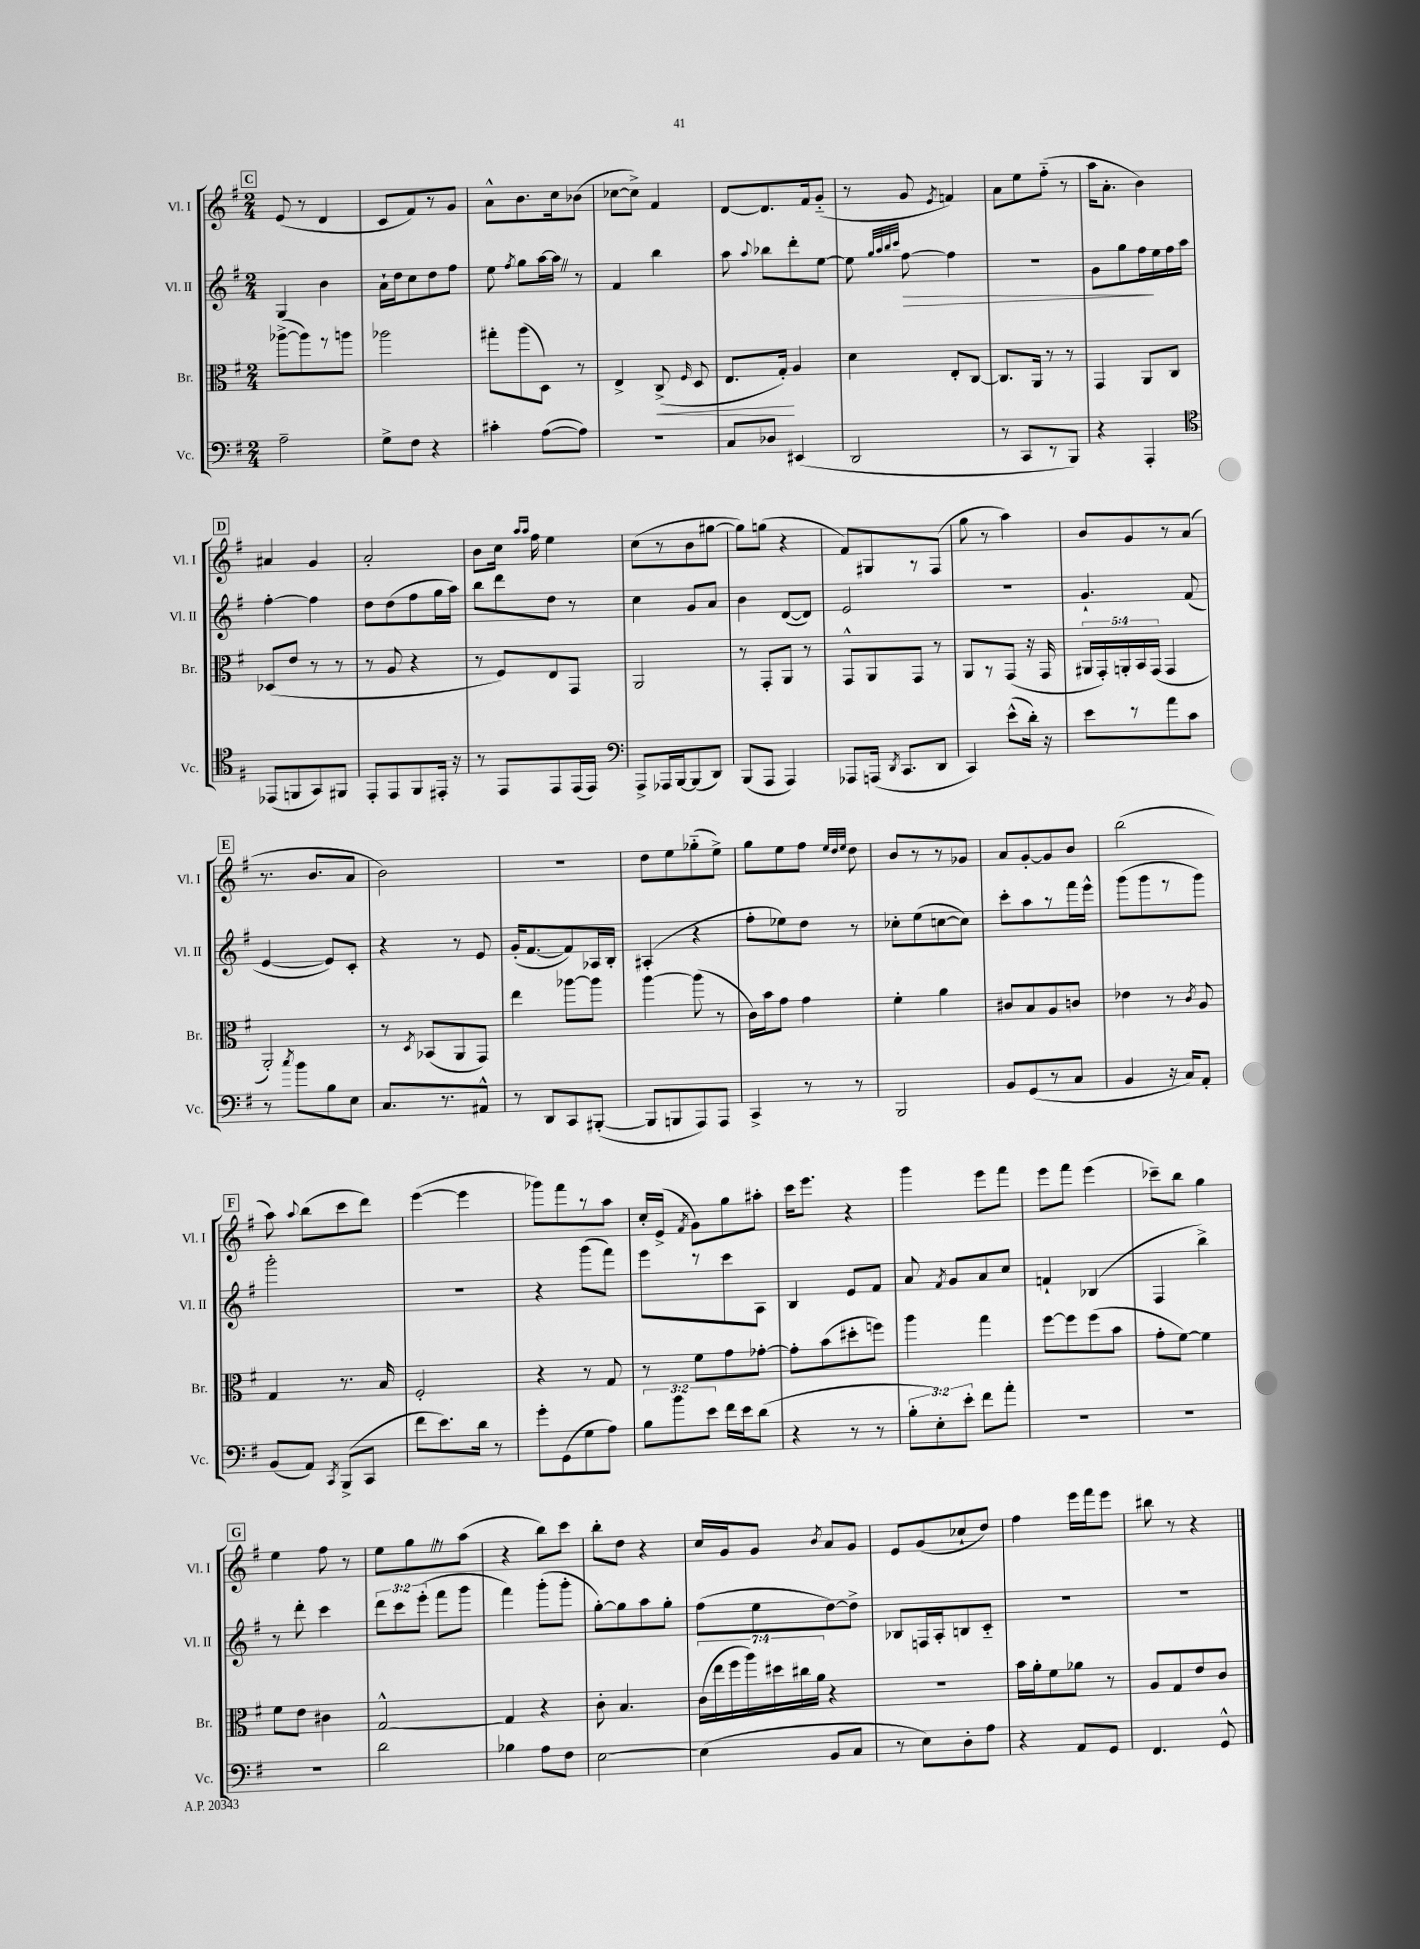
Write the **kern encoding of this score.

**kern	**kern	**dynam	**kern	**dynam	**kern
*part4	*part3	*part3	*part2	*part2	*part1
*staff4	*staff3	*staff3	*staff2	*staff2	*staff1
*I"Vc.	*I"Br.	*	*I"Vl. II	*	*I"Vl. I
*I'Vc.	*I'Br.	*	*I'Vl. II	*	*I'Vl. I
*clefF4	*clefC3	*	*clefG2	*	*clefG2
*k[f#]	*k[f#]	*	*k[f#]	*	*k[f#]
*M2/4	*M2/4	*	*M2/4	*	*M2/4
!!LO:REH:place=s1:t=C
=20	=20	=20	=20	=20	=20
2A~\	([8aa-X^\L	.	4G/	.	(8e/
.	8aa-\])	.	.	.	8r
.	8r	.	4b\	.	4d/
.	8aan\J	.	.	.	.
=21	=21	=21	=21	=21	=21
8G^\L	2aa-X\	.	16a`\LL	.	8c/L
.	.	.	16dd\J	.	.
8F#\J	.	.	8cc\	.	8f#/)
4r	.	.	8dd\	.	8r
.	.	.	8ff#\J	.	8g/J
=22	=22	=22	=22	=22	=22
4c#X'\	8gg#X'\L	.	8ee\	.	8a^^\L
.	.	.	8qff#/	.	.
.	(8aa\	.	8gg\L	.	8.b\
([8A\L	8D\J)	.	[16aa\L	.	.
.	.	.	16aaZ\JJ]	.	16cc\k
8A\J])	8r	.	8r	.	(8b-X\J
=23	=23	=23	=23	=23	=23
2r	4E^/	.	4f#/	.	[8cc-X\L
.	.	.	.	.	8cc-^\J])
!	!	!LO:HP:b	!	!	!
.	(8C^/	<	4bb\	.	4f#/
.	16qqF#/	.	.	.	.
.	8D/	.	.	.	.
=24	=24	=24	=24	=24	=24
8C/L	8.E/L	.	8aa\	.	[8d/L
.	.	.	8qqaa/	.	.
8D-X/J	.	.	8bb-X\L	.	8.d/]
.	16G'/Jk)	.	.	.	.
(4EE#X/	4A/	[	8ddd'\	.	.
.	.	.	.	.	16f#/k
.	.	.	[8ee\J	.	(8g/J
=25	=25	=25	=25	=25	=25
2DD/	4d\	.	8ee\]	.	8r
.	.	.	32qqgg/LLL	.	.
.	.	.	32qqaa/	.	.
.	.	.	32qqbb/	.	.
.	.	.	32qqccc/JJJ	.	.
!	!	!	!	!LO:HP:b	!
.	.	.	[8ff#\	>	8g/
.	.	.	.	.	8qe/
.	8E'/L	.	4ff#\]	.	4fn/)
.	[8C/J	.	.	.	.
=26	=26	=26	=26	=26	=26
8r	8.C/L]	.	2r	.	8a\L
8CC/L	.	.	.	.	8ee\
.	16AA/Jk	.	.	.	.
8r	8r	.	.	.	(8ff#\J
8BBB/J)	8r	.	.	.	8r
=27	=27	=27	=27	=27	=27
4r	4GG/	.	8g\L	.	16aa\KL
.	.	.	.	.	8.a'\J
.	.	.	8gg\	.	.
4AAA'/	8AA/L	.	16ff#\L	.	4b\)
.	.	.	16ee\	]	.
.	8C/J	.	16ff#\	.	.
.	.	.	16aa\JJ	.	.
!!LO:LB:g=z
!!LO:REH:place=s1:t=D
=28	=28	=28	=28	=28	=28
*clefC4	*	*	*	*	*
(8EE-X/L	(8D-X/L	.	[4ff#'\	.	4a#X/
8FFn/	8e/J	.	.	.	.
8GG/)	8r	.	4ff#\]	.	4g/
8FF#X/J	8r	.	.	.	.
=29	=29	=29	=29	=29	=29
8EE'/L	8r	.	8dd\L	.	2a'/
8EE/	8A/	.	(8dd\	.	.
8FF#/	4r	.	8ff#\	.	.
16EE#X'/Jk	.	.	16gg\L	.	.
16r	.	.	16aa\JJ)	.	.
=30	=30	=30	=30	=30	=30
8r	8r	.	8bb\L	.	8b\L
8EE/L	8F#/L)	.	8ddd\	.	16cc\Jk
.	.	.	.	.	16qqaa/LL
.	.	.	.	.	16qqaa/JJ
.	.	.	.	.	16ff#\
8EE/	8E/	.	8dd\J	.	4ee\
(16EE/L	8GG/J	.	8r	.	.
16EE/JJ)	.	.	.	.	.
=31	=31	=31	=31	=31	=31
*clefF4	*	*	*	*	*
8AAA^/L	2AA/	.	4cc\	.	(8cc\L
16AAA-X/L	.	.	.	.	8r
[16BBB/J	.	.	.	.	.
(8BBB/]	.	.	8g/L	.	8b\
8DD/J)	.	.	8a/J	.	[8gg#X\J
=32	=32	=32	=32	=32	=32
(8BBB/L	8r	.	4b\	.	8gg#\L])
8AAA/J	8GG'/L	.	.	.	(8ggn\J
4AAA/)	8AA/J	.	([8d/L	.	4r
.	8r	.	8d/J])	.	.
=33	=33	=33	=33	=33	=33
8AAA-X/L	8GG^^/L	.	2e/	.	8f#/L)
(16AAAn/Jk	8AA/	.	.	.	8G#X/
8qDD/	.	.	.	.	.
8.CC/L	.	.	.	.	.
.	8GG/J	.	.	.	8r
8DD/J	8r	.	.	.	(8F#/J
=34	=34	=34	=34	=34	=34
4CC/)	8AA/L	.	2r	.	8gg\
.	8r	.	.	.	8r
(8e^^\L	(8GG/J	.	.	.	4aa\)
16d'\Jk)	16r	.	.	.	.
16r	16GG/	.	.	.	.
=35	=35	=35	=35	=35	=35
8e\L	20AA#X/LL	.	4.g`/	.	8b/L
.	20GG'/)	.	.	.	.
.	20AAn'/	.	.	.	.
8r	.	.	.	.	8g/
.	20BB/	.	.	.	.
.	(20GG/JJ	.	.	.	.
8a\	4GG/	.	.	.	8r
8c\J	.	.	(8f#/	.	(8a/J
!!LO:LB:g=z
!!LO:REH:place=s1:t=E
=36	=36	=36	=36	=36	=36
8r	2AA'/)	.	[4e/	.	8.r
8qcc/	.	.	.	.	.
8b\L	.	.	.	.	.
.	.	.	.	.	8.b/L
8B\	.	.	8e/L])	.	.
8E\J	.	.	8c'/J	.	8a/J
=37	=37	=37	=37	=37	=37
8.C/L	8r	.	4r	.	2b\)
.	8qD/	.	.	.	.
.	(8BB-X/L	.	.	.	.
8.r	.	.	.	.	.
.	8AA/	.	8r	.	.
8AA#X^^/J	8GG/J)	.	8e/	.	.
=38	=38	=38	=38	=38	=38
8r	4ee\	.	(16g'/KL	.	2r
.	.	.	[8.f#/	.	.
8DD/L	.	.	.	.	.
8CC/	[8aa-X\L	.	8f#/])	.	.
([8BBB#X'/J	8aa-\J]	.	16A-X/L	.	.
.	.	.	16B'/JJ	.	.
=39	=39	=39	=39	=39	=39
8BBB#/L]	[4aa\	.	(4A#X'/	.	8dd\L
8BBBn/	.	.	.	.	8ee\
8AAA/)	(8aa\]	.	4r	.	(8gg-X\
8AAA/J	8r	.	.	.	8ee^\J)
=40	=40	=40	=40	=40	=40
4CC^/	16c\LL)	.	8ff#'\L	.	8gg\L
.	16b\J	.	.	.	.
.	8g\J	.	8ee-X\)	.	8ee\
8r	4g\	.	8dd\J	.	8ff#\J
.	.	.	.	.	32qqee/LLL
.	.	.	.	.	32qqdd/
.	.	.	.	.	32qqee/JJJ
8r	.	.	8r	.	8dd\
=41	=41	=41	=41	=41	=41
2BBB/	4f#'\	.	8cc-X'\L	.	8b/L
.	.	.	(8ee\	.	8r
.	4a\	.	[8ccn\	.	8r
.	.	.	8cc\J])	.	8g-X/J
=42	=42	=42	=42	=42	=42
8BB/L	8c#X/L	.	8ccc'\L	.	8a/L
(8GG/	8B/	.	8aa\	.	[8g'/
8r	8A/	.	8r	.	8g/]
8C/J	8cn/J	.	16fff#\L	.	8b/J
.	.	.	16eee^^\JJ	.	.
=43	=43	=43	=43	=43	=43
4BB/	4e-X\	.	(8ggg\L	.	(2bb\
.	.	.	8ggg\	.	.
16r	8r	.	8r	.	.
16C/KL)	.	.	.	.	.
.	8qc/	.	.	.	.
8AA'/J	8A/	.	8ggg\J)	.	.
!!LO:LB:g=z
!!LO:REH:place=s1:t=F
=44	=44	=44	=44	=44	=44
(8BB/L	4G/	.	2ggg'\	.	8aa\)
.	.	.	.	.	8qqaa/
8AA/J)	.	.	.	.	(8bb\L
8qCC/	.	.	.	.	.
(8BBB^/L	8.r	.	.	.	8ccc\
8CC/J	.	.	.	.	8ddd\J)
.	16B/	.	.	.	.
=45	=45	=45	=45	=45	=45
8f#\L	2F#'/	.	2r	.	([4eee\
8.e\)	.	.	.	.	.
.	.	.	.	.	4eee\]
16d\Jk	.	.	.	.	.
8r	.	.	.	.	.
=46	=46	=46	=46	=46	=46
8g'\L	4r	.	4r	.	8ggg-X\L)
(8GG\	.	.	.	.	8fff#\
8G\	8r	.	(8ggg\L	.	8r
8A\J)	8G/	.	8fff#\J)	.	8aa\J
=47	=47	=47	=47	=47	=47
12B\L	8r	.	8eee\L	.	16cc'/LL
.	.	.	.	.	(16e^/JJ
12b\	.	.	.	.	.
.	.	.	.	.	8qf#/
.	8f#\L	.	8r	.	8g\L)
12e\J	.	.	.	.	.
16f#\LL	8g\	.	8ccc\	.	8gg\
16e\J	.	.	.	.	.
(8d\J	[8g-X'\J	.	8A\J	.	8aa#X'\J
=48	=48	=48	=48	=48	=48
4r	8g-'\L]	.	4B/	.	16ccc\KL
.	.	.	.	.	8.eee\J
.	(8b\	.	.	.	.
8r	8dd#X'\	.	8e/L	.	4r
8r	8ffn\J)	.	8f#/J	.	.
=49	=49	=49	=49	=49	=49
12B'\L	4aa\	.	8a/	.	4ggg\
12E'\)	.	.	.	.	.
.	.	.	8qf#/	.	.
.	.	.	8g/L	.	.
12e'\J	.	.	.	.	.
8f#\L	4gg\	.	8a/	.	8eee\L
8a'\J	.	.	8cc/J	.	8fff#\J
=50	=50	=50	=50	=50	=50
2r	[8ff#\L	.	4fn`/	.	8eee\L
.	8ff#\]	.	.	.	8fff#\J
.	(8ff#\	.	(4B-X/	.	(4eee\
.	8b\J	.	.	.	.
=51	=51	=51	=51	=51	=51
2r	8g'\L	.	4F#/	.	8ccc-X~\L)
.	[8f#\J)	.	.	.	8bb\J
.	4f#\]	.	4bb^\)	.	4gg\
!!LO:LB:g=z
!!LO:REH:place=s1:t=G
=52	=52	=52	=52	=52	=52
2r	8f#\L	.	8r	.	4ee\
.	8e\J	.	8ddd'\	.	.
.	4c#X\	.	4ccc\	.	8ff#\
.	.	.	.	.	8r
=53	=53	=53	=53	=53	=53
2d\	[2G^^/	.	12ddd\L	.	8ee\L
.	.	.	12ccc\	.	.
.	.	.	.	.	8ggZ\
.	.	.	(12eee'\J	.	.
.	.	.	8fff#\L	.	8r
.	.	.	8ggg\J	.	(8aa\J
=54	=54	=54	=54	=54	=54
4B-X\	4G/]	.	4fff#\)	.	4r
8A\L	4r	.	(8ggg'\L	.	8bb\L)
8F#\J	.	.	8ggg'\J	.	8ccc\J
=55	=55	=55	=55	=55	=55
[2E\	8c'\	.	[8gg'\L)	.	8bb'\L
.	4.B/	.	8gg\]	.	8dd\J
.	.	.	8aa\	.	4r
.	.	.	8gg'\J	.	.
=56	=56	=56	=56	=56	=56
(4E\]	(28c\LL	.	(8ff#\L	.	16cc/LL
.	28ee\	.	.	.	.
.	.	.	.	.	16g/J
.	28ff#\	.	.	.	.
.	28aa\)	.	.	.	.
.	.	.	8ee\	.	8g/J
.	28dd#X\	.	.	.	.
.	28cc#X\	.	.	.	.
.	28a\JJ	.	.	.	.
.	.	.	.	.	8qb/
8BB/L	4r	.	[8dd\)	.	8a/L
8C/J	.	.	8dd^\J]	.	8g/J
=57	=57	=57	=57	=57	=57
8r	2r	.	8B-X/L	.	8e/L
8E\L)	.	.	16Fn/L	.	(8g/
.	.	.	16A'/J	.	.
8D'\	.	.	8Bn/	.	8cc-X`/
8A\J	.	.	8c/J	.	8dd/J)
=58	=58	=58	=58	=58	=58
4r	16b\LL	.	2r	.	4ff#\
.	16a'\J	.	.	.	.
.	8f#\	.	.	.	.
8AA/L	8a-X\J	.	.	.	16eee\LL
.	.	.	.	.	16fff#\J
8GG/J	8r	.	.	.	8eee\J
=59	=59	=59	=59	=59	=59
4.FF#/	8A/L	.	2r	.	8bb#X\
.	8G/	.	.	.	8r
.	8e/	.	.	.	4r
8GG^^/	8c/J	.	.	.	.
==	==	==	==	==	==
*-	*-	*-	*-	*-	*-
